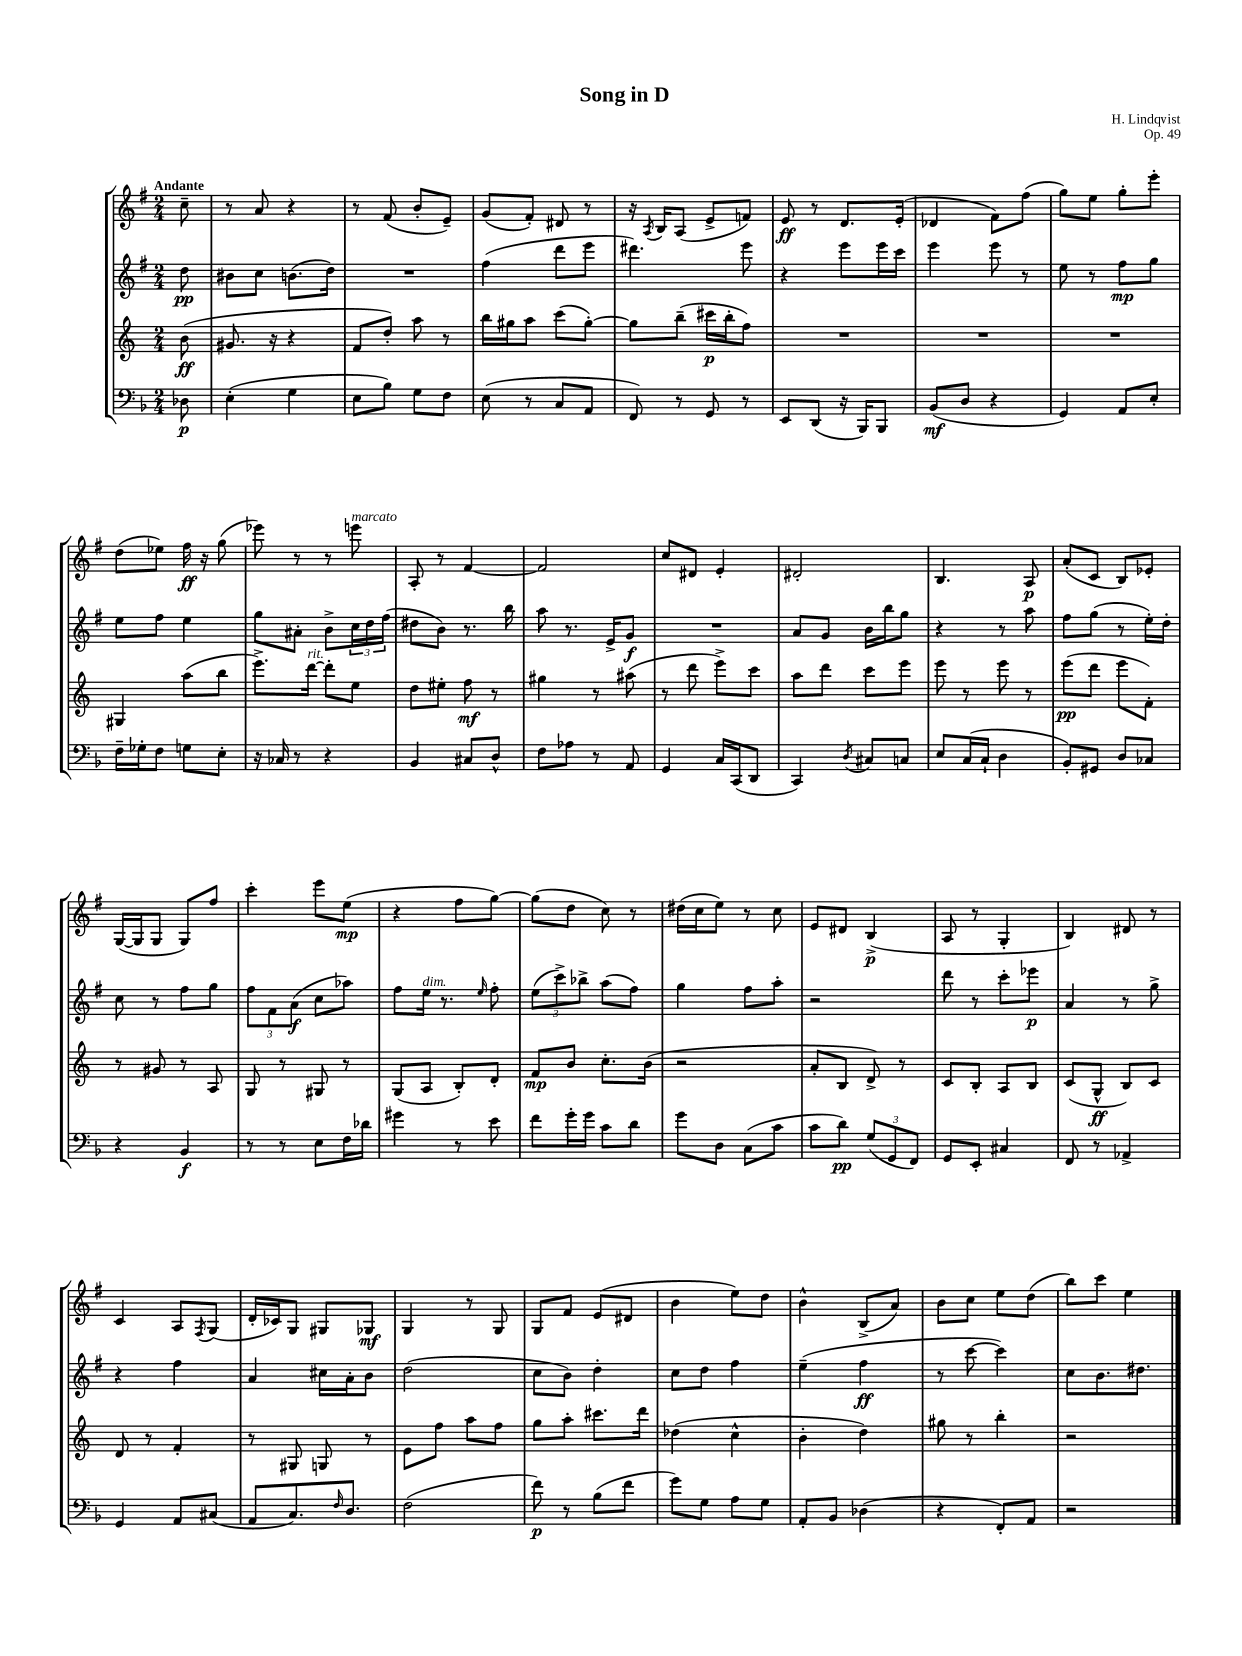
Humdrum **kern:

**kern	**kern	**kern	**kern
*staff4	*staff3	*staff2	*staff1
*clefF4	*clefG2	*clefG2	*clefG2
*k[b-]	*k[]	*k[f#]	*k[f#]
*M2/4	*M2/4	*M2/4	*M2/4
8D-	(8b	8dd	8cc~
=	=	=	=
(4E'	8.g#	8b#	8r
.	.	8cc	8a
.	16r	.	.
4G	4r	(8.b	4r
.	.	16dd)	.
=	=	=	=
8E	8f	2r	8r
8B-)	8dd')	.	(8f#
8G	8aa	.	8b'
8F	8r	.	8e~)
=	=	=	=
(8E	16bb	(4ff#	(8g
.	16gg#	.	.
8r	8aa	.	8f#')
8C	(8ccc	8ddd	8d#
8AA	[8gg#')	8eee	8r
=	=	=	=
8FF)	8gg#]	4.ddd#)	16r
.	.	.	8qA
.	.	.	16B
8r	(8bb~	.	(8A
8GG	16ccc#	.	8e^
.	16bb'	.	.
8r	8ff)	8eee	8f)
=	=	=	=
8EE	2r	4r	8e
(8DD	.	.	8r
16r	.	8eee	8.d
16BBB-)	.	.	.
8BBB-	.	16eee	.
.	.	16ccc	(16e'
=	=	=	=
(8BB-	2r	4eee	4d-
8D	.	.	.
4r	.	8eee	8f#)
.	.	8r	(8ff#
=	=	=	=
4GG)	2r	8ee	8gg)
.	.	8r	8ee
8AA	.	8ff#	8gg'
8E'	.	8gg	8eee'
=	=	=	=
16F~	4G#	8ee	(8dd
16G-'	.	.	.
8F	.	8ff#	8ee-)
8G	(8aa	4ee	16ff#
.	.	.	16r
8E'	8bb	.	(8gg
=	=	=	=
16r	8.eee^)	8gg	8eee-)
16C-	.	.	.
8r	.	8a#'	8r
.	[16ddd	.	.
4r	8ddd']	8b^	8r
.	8ee	24cc	8eee
.	.	24dd	.
.	.	(24ff#	.
=	=	=	=
4BB-	8dd	8dd#	8A'
.	8ee#'	8b)	8r
8C#	8ff	8.r	[4f#
8D^^	8r	.	.
.	.	16bb	.
=	=	=	=
8F	4gg#	8aa	2f#]
8A-	.	8.r	.
8r	8r	.	.
.	.	16e^	.
8AA	(8aa#	8g	.
=	=	=	=
4GG	8r	2r	8cc
.	8ddd	.	8d#
16C	8eee^)	.	4e'
(16CC	.	.	.
8DD	8ccc	.	.
=	=	=	=
4CC)	8aa	8a	2d#'
.	8ddd	8g	.
8qD	.	.	.
8C#	8ccc	16b	.
.	.	16bb	.
8C	8eee	8gg	.
=	=	=	=
8E	8eee	4r	4.B
(16C	8r	.	.
16C`	.	.	.
4D	8eee	8r	.
.	8r	8aa	8A
=	=	=	=
8BB-')	(8eee	8ff#	(8a'
8GG#	8ddd	(8gg	8c
8D	8eee	8r	8B)
8C-	8f')	16ee')	8e-'
.	.	16dd'	.
=	=	=	=
4r	8r	8cc	([16G
.	.	.	16G]
.	8g#	8r	8G
4BB-	8r	8ff#	8G)
.	8A	8gg	8ff#
=	=	=	=
8r	8G	12ff#	4ccc'
.	.	12f#	.
8r	8r	.	.
.	.	(12a	.
8E	8G#	8cc	8eee
16F	8r	8aa-)	(8ee
16d-	.	.	.
=	=	=	=
4g#	(8G	8ff#	4r
.	8A	16ee	.
.	.	8.r	.
8r	8B')	.	8ff#
.	.	16qqee	.
8e	8d'	8ff#'	[8gg)
=	=	=	=
8f	8f	(12ee	(8gg]
.	.	12ccc^)	.
16g'	8b	.	8dd
.	.	12bb-^	.
16g	.	.	.
8c	8.cc'	(8aa	8cc)
8d	.	8ff#)	8r
.	(16b	.	.
=	=	=	=
8g	2r	4gg	(16dd#
.	.	.	16cc
8D	.	.	8ee)
(8C	.	8ff#	8r
8c	.	8aa'	8cc
=	=	=	=
8c	8a'	2r	8e
8d)	8B	.	8d#
(12G	8d^)	.	(4B^
12GG	.	.	.
.	8r	.	.
12FF)	.	.	.
=	=	=	=
8GG	8c	8ddd	8A
8EE'	8B'	8r	8r
4C#	8A	8ccc'	4G'
.	8B	8eee-	.
=	=	=	=
8FF	(8c	4a	4B)
8r	8G^^	.	.
4AA-^	8B)	8r	8d#
.	8c	8gg^	8r
=	=	=	=
4GG	8d	4r	4c
.	8r	.	.
8AA	4f'	4ff#	8A
.	.	.	8qF#
(8C#	.	.	(8G
=	=	=	=
8AA	8r	4a	16d'
.	.	.	16c-)
8.C)	8G#	.	8G
.	8G	16cc#	8G#
16qqF	.	.	.
8.D	.	16a'	.
.	8r	8b	8G-
=	=	=	=
(2F	8e	(2dd	4G
.	8ff	.	.
.	8aa	.	8r
.	8ff	.	8G
=	=	=	=
8f)	8gg	8cc	8G
8r	8aa'	8b)	8f#
(8B-	8.ccc#	4dd'	(8e
8f	.	.	8d#
.	16ddd	.	.
=	=	=	=
8g)	(4dd-	8cc	4b
8G	.	8dd	.
8A	4cc^^	4ff#	8ee)
8G	.	.	8dd
=	=	=	=
8AA'	4b'	(4ee~	4b^^
8BB-	.	.	.
(4D-	4dd)	4ff#	(8B^
.	.	.	8a)
=	=	=	=
4r	8gg#	8r	8b
.	8r	[8ccc	8cc
8FF')	4bb'	4ccc])	8ee
8AA	.	.	(8dd
=	=	=	=
2r	2r	8cc	8bb)
.	.	8.b	8ccc
.	.	.	4ee
.	.	8.dd#	.
==	==	==	==
*-	*-	*-	*-
